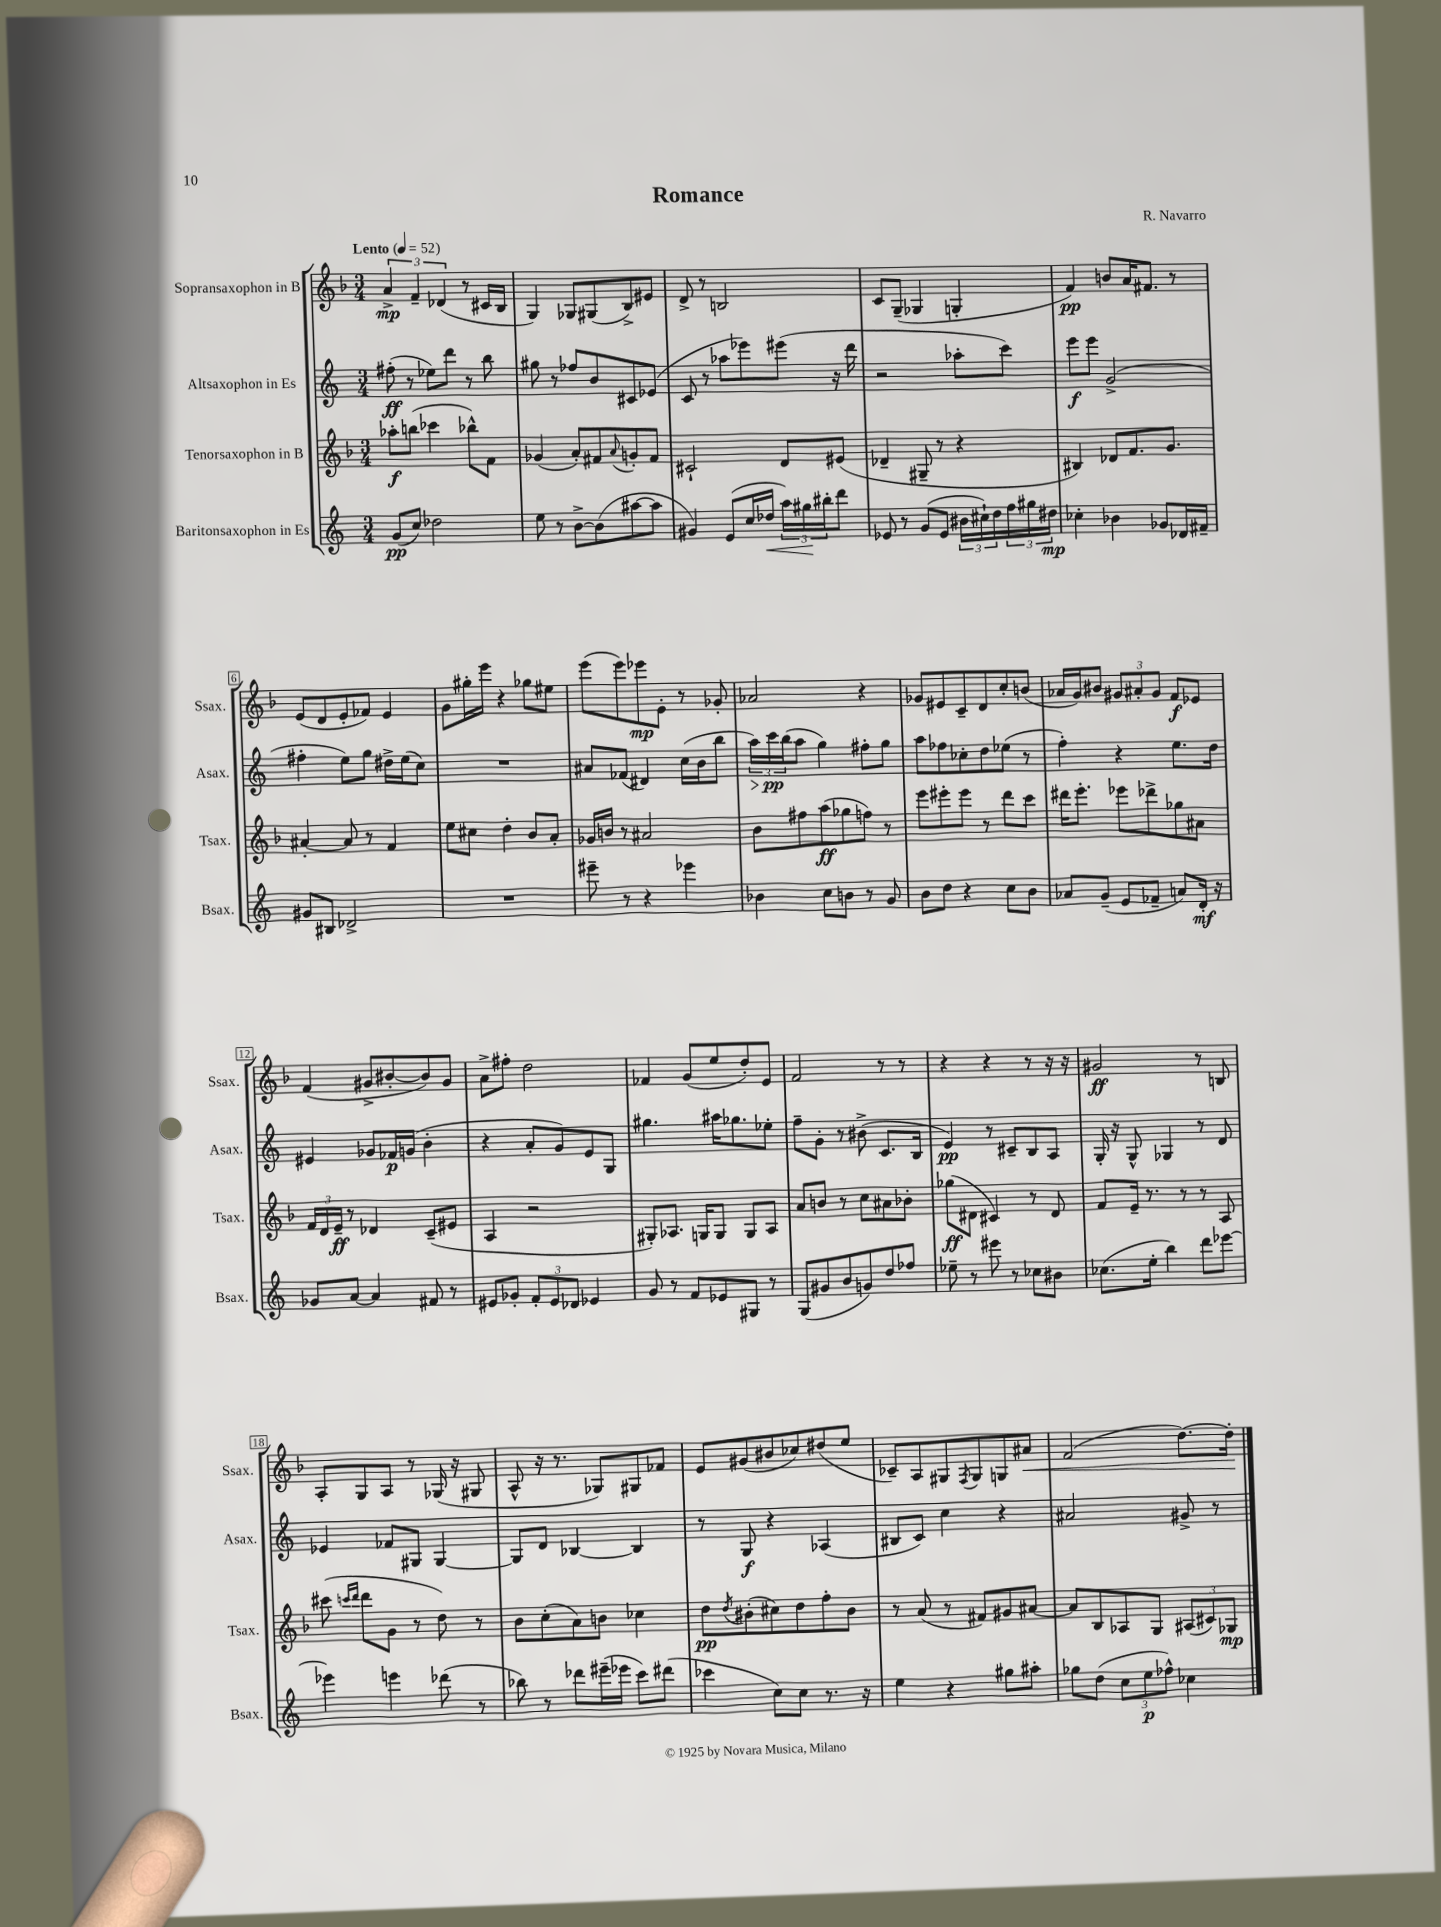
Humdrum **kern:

**kern	**dynam	**kern	**dynam	**kern	**dynam	**kern	**dynam
*part4	*part4	*part3	*part3	*part2	*part2	*part1	*part1
*staff4	*staff4	*staff3	*staff3	*staff2	*staff2	*staff1	*staff1
*I"Baritonsaxophon in Es	*	*I"Tenorsaxophon in B	*	*I"Altsaxophon in Es	*	*I"Sopransaxophon in B	*
*I'Bsax.	*	*I'Tsax.	*	*I'Asax.	*	*I'Ssax.	*
*clefG2	*	*clefG2	*	*clefG2	*	*clefG2	*
*k[]	*	*k[b-]	*	*k[]	*	*k[b-]	*
*M3/4	*	*M3/4	*	*M3/4	*	*M3/4	*
*MM52	*	*MM52	*	*MM52	*	*MM52	*
=1	=1	=1	=1	=1	=1	=1	=1
!	!	!	!	!	!	!LO:TX:a:B:t=Lento	!
(8g/L	pp	8aa-X'\L	f	(8ff#X'\	ff	6a^/	mp
8cc/J)	.	(8bbn\J	.	8r	.	.	.
.	.	.	.	.	.	6f~/	.
2dd-X\	.	4ccc-X\	.	8ee-X\L)	.	.	.
.	.	.	.	.	.	(6d-X/	.
.	.	.	.	8ddd\J	.	.	.
.	.	8bb-X^^\L)	.	8r	.	8r	.
.	.	8f\J	.	8bb\	.	16c#X/LL	.
.	.	.	.	.	.	16B-/JJ	.
=2	=2	=2	=2	=2	=2	=2	=2
8ee\	.	(4g-X/	.	8gg#X\	.	4G/)	.
8r	.	.	.	8r	.	.	.
[8b^\L	.	8a'/L)	.	8ff-X/L	.	8G-X/L	.
(8b\]	.	8f#X/	.	8b/	.	(8G#X/	.
.	.	8qqa/	.	.	.	.	.
[8aa#X\	.	8gn'/	.	8c#X/	.	8B-^/)	.
8aa#\J]	.	8f#/J	.	(8e-X/J	.	8e#X/J	.
=3	=3	=3	=3	=3	=3	=3	=3
4g#X/)	.	2c#X`/	.	8c/	.	8d^/	.
.	.	.	.	8r	.	8r	.
(8e/L	.	.	.	8aa-X\L	.	2Bn/	.
16cc/L	.	.	.	8eee-X\)	.	.	.
!	!LO:HP:b	!	!	!	!	!	!
16dd-X/JJ	<	.	.	.	.	.	.
24aa\LL)	.	8d/L	.	(8eee#X\J	.	.	.
24gg#X\	.	.	.	.	.	.	.
24bb#X'\J	[	.	.	.	.	.	.
8ddd\J	.	(8e#X/J	.	16r	.	.	.
.	.	.	.	16ddd\	.	.	.
=4	=4	=4	=4	=4	=4	=4	=4
8e-X/	.	4d-X~/	.	2r	.	8c/L	.
8r	.	.	.	.	.	(8G~/J	.
(8g/L	.	8G#X~/	.	.	.	4G-X/	.
8e-/J	.	8r	.	.	.	.	.
24b#X\LL	.	4r	.	8aa-X'\L	.	4Gn'/	.
24cc#X`\)	.	.	.	.	.	.	.
24dd\	.	.	.	.	.	.	.
24ff\	.	.	.	8ccc\J)	.	.	.
24gg#X\	.	.	.	.	.	.	.
24dd#X\JJ	mp	.	.	.	.	.	.
=5	=5	=5	=5	=5	=5	=5	=5
4cc-X'\	.	4B#X/)	.	8eee\L	f	4f/)	pp
.	.	.	.	8eee\J	.	.	.
4b-X\	.	8d-X/L	.	(2g^/	.	8bn/L	.
.	.	8.f/	.	.	.	16a/K	.
.	.	.	.	.	.	8.f#X/J	.
8g-X/L	.	.	.	.	.	.	.
.	.	8.g/J	.	.	.	.	.
16d-X/L	.	.	.	.	.	8r	.
16f#X~/JJ	.	.	.	.	.	.	.
!!LO:LB:g=z
=6	=6	=6	=6	=6	=6	=6	=6
8g#X/L	.	[4a#X'/	.	4ff#X'\	.	(8e/L	.
8B#X/J	.	.	.	.	.	8d/	.
2d-X^/	.	8a#/]	.	8ee\L)	.	8e'/	.
.	.	8r	.	8gg\J	.	8f-X/J)	.
.	.	4f/	.	16dd#X^\LL	.	4e/	.
.	.	.	.	(16ee\J	.	.	.
.	.	.	.	8cc\J)	.	.	.
=7	=7	=7	=7	=7	=7	=7	=7
2.r	.	8ee\L	.	2.r	.	8g\L	.
.	.	8cc#X\J	.	.	.	16gg#X'\L	.
.	.	.	.	.	.	16eee\JJ	.
.	.	4dd'\	.	.	.	4r	.
.	.	8b-/L	.	.	.	8gg-X\L	.
.	.	8a'/J	.	.	.	8ee#X\J	.
=8	=8	=8	=8	=8	=8	=8	=8
8eee#X~\	.	16g-X/LL	.	8a#X/L	.	(8eee\L	.
.	.	16bn/JJ	.	.	.	.	.
8r	.	8r	.	(8f-X/J	.	8eee\)	.
4r	.	2a#X/	.	4d#X/)	.	8eee-X\	mp
.	.	.	.	.	.	8e'\J	.
4eee-X\	.	.	.	(16cc\LL	.	8r	.
.	.	.	.	16b\J	.	.	.
.	.	.	.	8bb\J	.	8g-X'/	.
=9	=9	=9	=9	=9	=9	=9	=9
!	!	!	!	!	!LO:HP:b	!	!
4b-X\	.	8b-\L	.	24aa\LL)	>	2a-X/	.
.	.	.	.	24ccc\	pp	.	.
.	.	.	.	(24bb\J	]	.	.
.	.	8ff#X\	.	8aa\J	.	.	.
8cc\L	.	(8aa\	ff	4gg\)	.	.	.
8bn\J	.	8gg-X\	.	.	.	.	.
8r	.	8ffn\J)	.	8ff#X'\L	.	4r	.
8g/	.	8r	.	8gg\J	.	.	.
=10	=10	=10	=10	=10	=10	=10	=10
8b\L	.	8eee\L	.	8aa\L	.	8g-X/L	.
8dd\J	.	8eee#X'\	.	8ff-X\	.	8e#X/	.
4r	.	8eee#\J	.	8cc-X'\	.	8c~/	.
.	.	8r	.	8dd\	.	8d/	.
8cc\L	.	8ddd\L	.	(8ee-X\J	.	8cc'/	.
8b\J	.	8ccc\J	.	8r	.	(8bn/J	.
=11	=11	=11	=11	=11	=11	=11	=11
8a-X/L	.	16ddd#X\KL	.	4ff'\)	.	16a-X/LL	.
.	.	8.eee'\J	.	.	.	16g/J)	.
(8g~/J	.	.	.	.	.	8b#X/J	.
8e/L	.	8eee-X\L	.	4r	.	12g#X/L	.
.	.	.	.	.	.	12a#X'/	.
8f-X~/J	.	8ddd-X^\	.	.	.	.	.
.	.	.	.	.	.	12g#/J	.
8an/L)	.	8gg-X\	.	8.ee\L	.	8f/L	f
16d'/Jk	mf	8a#X\J	.	.	.	8e-X/J	.
16r	.	.	.	16dd\Jk	.	.	.
!!LO:LB:g=z
=12	=12	=12	=12	=12	=12	=12	=12
8g-X/L	.	24f/LL	.	4e#X/	.	(4f/	.
.	.	24d/	.	.	.	.	.
.	.	24e~/JJ	ff	.	.	.	.
[8a/J	.	8r	.	.	.	.	.
4a/]	.	4d-X/	.	8g-X/L	.	8g#X^/L	.
.	.	.	.	16f-X/L	p	[8b#X'/	.
.	.	.	.	(16gn/JJ	.	.	.
8f#X/	.	(8c~/L	.	4b'\	.	8b#/])	.
8r	.	8e#X/J	.	.	.	8g#/J	.
=13	=13	=13	=13	=13	=13	=13	=13
8e#X/L	.	4A/	.	4r	.	8a^\L	.
8g-X'/J	.	.	.	.	.	8ff#X'\J	.
12f'/L	.	2r	.	8a'/L	.	2dd\	.
12e#/	.	.	.	.	.	.	.
.	.	.	.	8g/)	.	.	.
12d-X/J	.	.	.	.	.	.	.
4e-X/	.	.	.	8e/	.	.	.
.	.	.	.	8G/J	.	.	.
=14	=14	=14	=14	=14	=14	=14	=14
8g/	.	8G#X'/L)	.	4.gg#X\	.	4f-X/	.
8r	.	8.A-X/J	.	.	.	.	.
8f/L	.	.	.	.	.	(8g/L	.
.	.	16Gn/KL	.	.	.	.	.
8e-X/	.	8G/J	.	16aa#X\KL	.	8ee/	.
.	.	.	.	8.gg-X\	.	.	.
8G#X/J	.	8G/L	.	.	.	8dd'/)	.
8r	.	8A-/J	.	8ee-X'\J	.	8e/J	.
=15	=15	=15	=15	=15	=15	=15	=15
(8G/L	.	8a/L	.	8ff~\L	.	2f/	.
8g#X/	.	8bn/J	.	8g'\J	.	.	.
8b/	.	8r	.	8r	.	.	.
8gn/)	.	8cc\L	.	(8b#X^\	.	.	.
8dd/	.	8a#X\	.	8.c/L	.	8r	.
8ff-X/J	.	8b-X'\J	.	.	.	8r	.
.	.	.	.	16B/Jk	.	.	.
=16	=16	=16	=16	=16	=16	=16	=16
8ee-X~\	.	(8gg-X\L	ff	4e/)	pp	4r	.
8r	.	8d#X\J	.	.	.	.	.
8eee#X\	.	4c#X/)	.	8r	.	4r	.
8r	.	.	.	8c#X~/L	.	.	.
8cc-X\L	.	8r	.	8B/	.	8r	.
8b#X\J	.	8d#/	.	8A/J	.	16r	.
.	.	.	.	.	.	16r	.
=17	=17	=17	=17	=17	=17	=17	=17
(8.cc-X\L	.	8f/L	.	16G'/	.	2g#X/	ff
.	.	.	.	16r	.	.	.
.	.	16e~/Jk	.	8G^^/	.	.	.
16ee'\Jk	.	8.r	.	.	.	.	.
4bb\)	.	.	.	4G-X/	.	.	.
.	.	8r	.	.	.	.	.
8ddd\L	.	8r	.	8r	.	8r	.
[8eee-X\J	.	8A/	.	8d/	.	8Bn/	.
!!LO:LB:g=z
=18	=18	=18	=18	=18	=18	=18	=18
4eee-X\]	.	(8ccc#X\	.	4e-X/	.	8A'/L	.
.	.	16qqcccn/LL	.	.	.	.	.
.	.	16qqddd/JJ	.	.	.	.	.
.	.	8ddd\L	.	.	.	8G/	.
4eeen\	.	8g\J	.	8f-X/L	.	8A/J	.
.	.	8r	.	8G#X/J	.	8r	.
(8ddd-X\	.	8dd\)	.	[4G#/	.	(16G-X/	.
.	.	.	.	.	.	16r	.
8r	.	8r	.	.	.	8G#X/	.
=19	=19	=19	=19	=19	=19	=19	=19
8bb-X\)	.	8b-\L	.	8G#/L]	.	8A^^/	.
8r	.	(8cc'\	.	8d/J	.	16r	.
.	.	.	.	.	.	8.r	.
8ddd-X\L	.	8a\)	.	[4B-X/	.	.	.
(16eee#X~\L	.	8bn\J	.	.	.	8G-X/L)	.
16eee-X\JJ	.	.	.	.	.	.	.
8ccc\L)	.	4cc-X\	.	4B-/]	.	8G#X/	.
(8ddd#X\J	.	.	.	.	.	8f-X/J	.
=20	=20	=20	=20	=20	=20	=20	=20
4ccc-X\	.	8dd\L	pp	8r	.	8e/L	.
.	.	8qdd/	.	.	.	.	.
.	.	(8b#X'\	.	8G/	f	(8g#X/	.
8cc\L)	.	8cc#X\)	.	4r	.	8b#X/	.
8cc\J	.	8dd\	.	.	.	8cc-X/)	.
8.r	.	8ff'\	.	(4A-X/	.	(8dd#X/	.
.	.	8b#\J	.	.	.	8ee/J	.
16r	.	.	.	.	.	.	.
=21	=21	=21	=21	=21	=21	=21	=21
4ee\	.	8r	.	8B#X/L	.	8c-X~/L)	.
.	.	(8a/	.	8c/J)	.	8A/	.
4r	.	8r	.	4cc\	.	8G#X/	.
.	.	.	.	.	.	8qF/	.
.	.	8f#X/L)	.	.	.	8G#/	.
8gg#X\L	.	8g#X/	.	4r	.	8Gn/	.
!	!	!	!	!	!	!	!LO:HP:b
8aa#X'\J	.	[8a#X/J	.	.	.	8a#X/J	<
=22	=22	=22	=22	=22	=22	=22	=22
8gg-X\L	.	8a#/L]	.	2a#X/	.	(2f/	.
(8dd\J	.	8B-/	.	.	.	.	.
12cc\L	.	8A-X/	.	.	.	.	.
12ee\	p	.	.	.	.	.	.
.	.	8G/J	.	.	.	.	.
12ff-X^^\J)	.	.	.	.	.	.	.
4cc-X\	.	(12A#X/L	.	8g#X^/	.	[8.dd\L)	.
.	.	12c#X/)	.	.	.	.	.
.	.	.	.	8r	.	.	.
.	.	12G-X/J	mp	.	.	.	.
.	.	.	.	.	.	16dd'\Jk]	.
.	.	.	.	.	.	.	[
==	==	==	==	==	==	==	==
*-	*-	*-	*-	*-	*-	*-	*-
